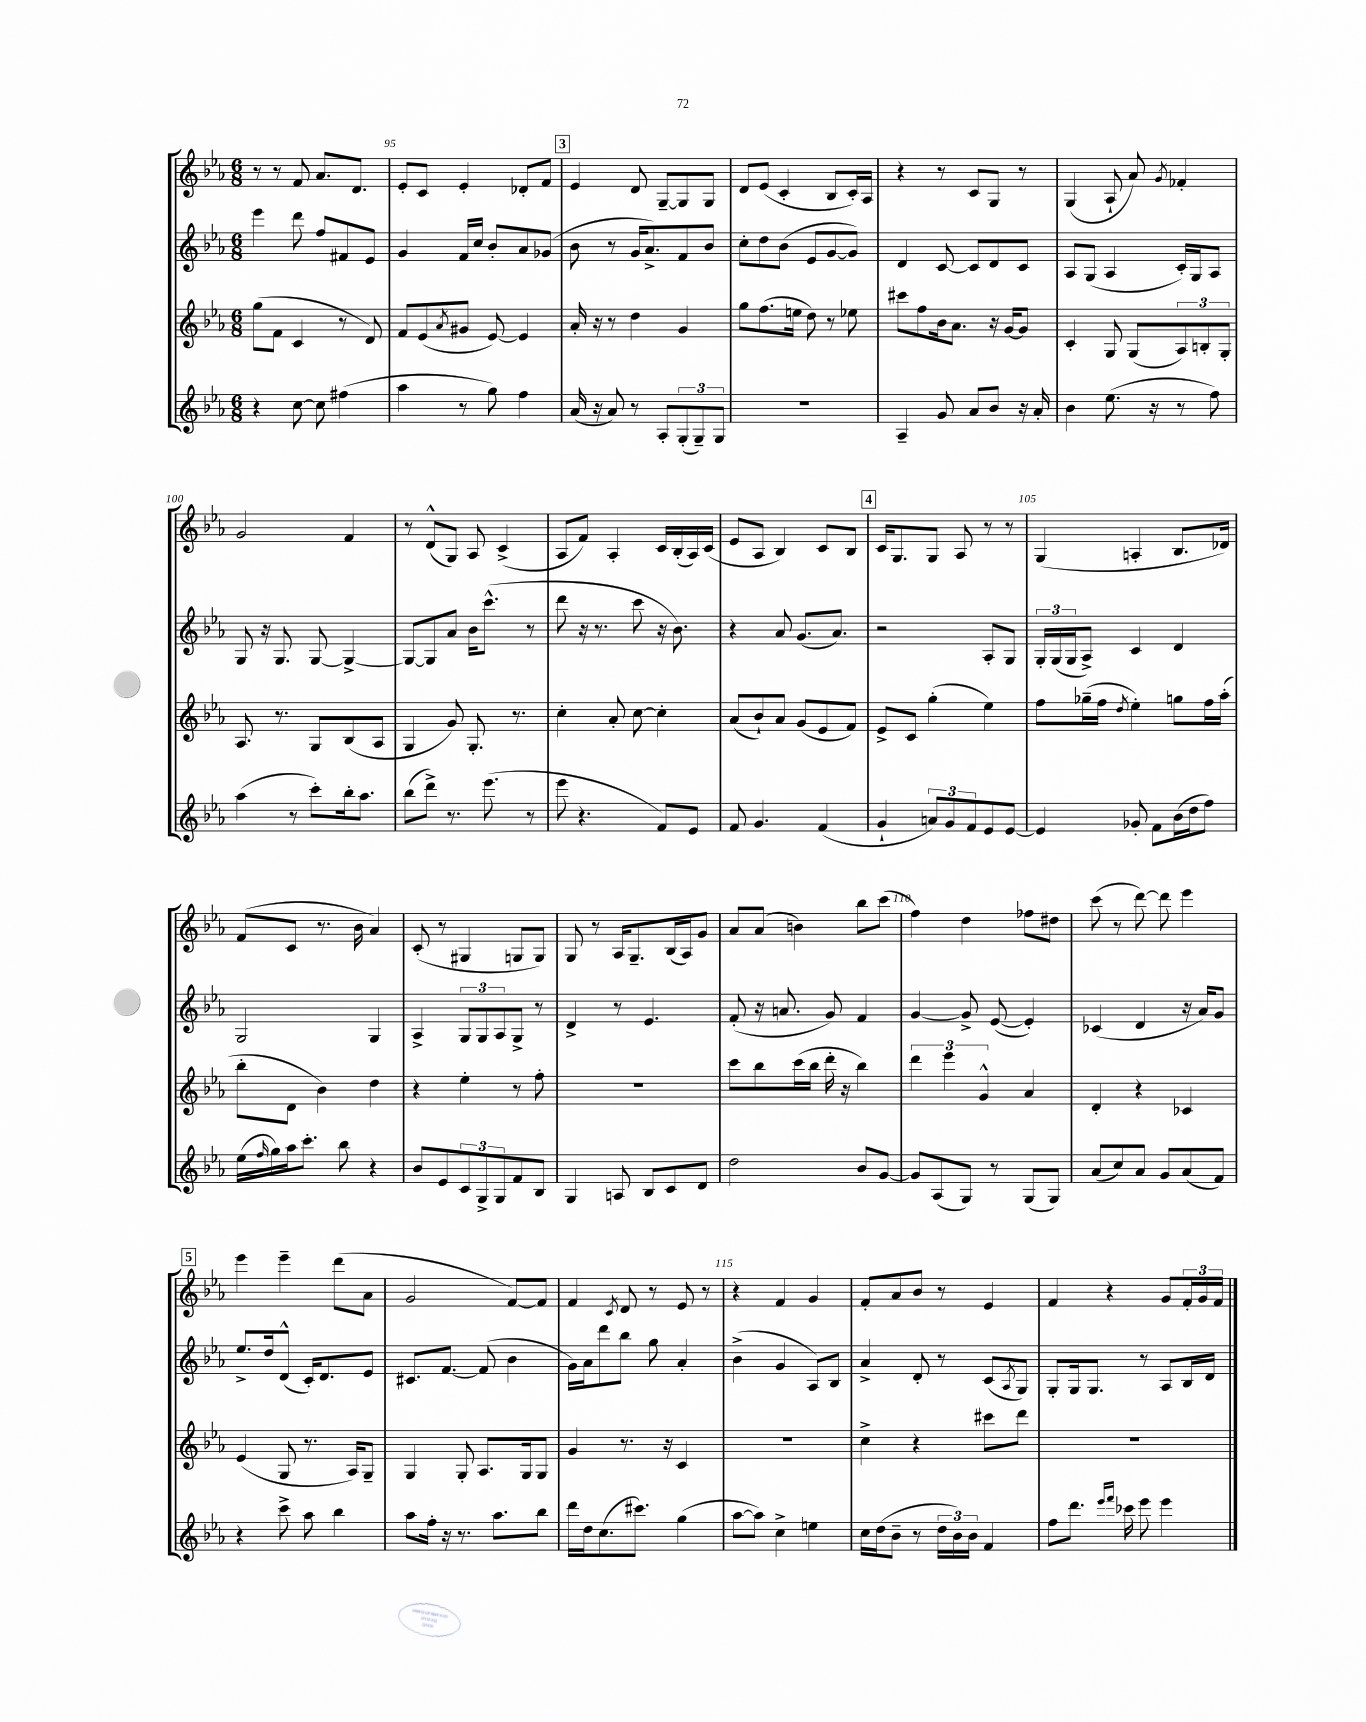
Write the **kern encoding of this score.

**kern	**kern	**kern	**kern
*staff4	*staff3	*staff2	*staff1
*clefG2	*clefG2	*clefG2	*clefG2
*k[b-e-a-]	*k[b-e-a-]	*k[b-e-a-]	*k[b-e-a-]
*M6/8	*M6/8	*M6/8	*M6/8
4r	(8gg	4eee-	8r
.	8f	.	8r
[8cc	4c	8ddd	8f
8cc]	.	8ff	8.a-
(4ff#	8r	8f#	.
.	.	.	8.d
.	8d)	8e-	.
=	=	=	=
4aa-	8f	4g	8e-'
.	(8e-	.	8c
.	8qa-	.	.
8r	8g#	16f	4e-'
.	.	16cc	.
8gg)	[8e-)	8b-'	.
4ff	4e-]	8a-	8d-'
.	.	(8g-	8f
=	=	=	=
(16a-	16a-'	8b-	4e-
16r	16r	.	.
8a-)	8r	8r	.
8r	4dd	16g	8d
.	.	8.a-^)	.
8A-'	.	.	[8G~
(12G'	4g	8f	8G]
12G~)	.	.	.
.	.	8b-	8G
12G	.	.	.
=	=	=	=
2.r	8gg	8cc'	8d
.	(8.ff	8dd	(8e-
.	.	(8b-	4c'
.	16ee	.	.
.	8dd)	8e-	.
.	8r	[8g	8B-
.	8ee-	8g])	16c')
.	.	.	16A-
=	=	=	=
4A-~	8ccc#	4d	4r
.	8ff	.	.
8g	16b-	[8c	8r
.	8.a-	.	.
8a-	.	8c]	8c
8b-	16r	8d	8G
.	[16g	.	.
16r	8g]	8c	8r
16a-'	.	.	.
=	=	=	=
4b-	4c'	8A-	(4G
.	.	(8G	.
(8.ee-	8G	4A-	8A-`
.	(8G	.	8a-)
16r	.	.	.
.	.	.	8qg
8r	12A-)	16c')	4f-'
.	.	16G	.
.	12B'	.	.
8ff)	.	8A-	.
.	12G'	.	.
=	=	=	=
(4aa-	8.A-	8G	2g
.	.	16r	.
.	8.r	8.G	.
8r	.	.	.
8ccc')	8G	[8G	.
16bb-'	(8B-	4G^_	4f
8.aa-	.	.	.
.	8A-	.	.
=	=	=	=
(8bb-	4G	8G_	8r
8ddd^)	.	8G]	(8d^^
8.r	8g)	8a-	8G)
.	8.G'	16b-	8A-
(8.eee-	.	(8.ccc^^	.
.	.	.	(4c^
.	8.r	.	.
8r	.	8r	.
=	=	=	=
8eee-	4cc'	8ddd	8A-
4.r	.	16r	8f)
.	.	8.r	.
.	8a-'	.	4A-'
.	[8cc	8ccc	.
8f)	4cc']	16r	16c
.	.	8.b-)	(16B-'
8e-	.	.	16A-)
.	.	.	(16c
=	=	=	=
8f	(8a-	4r	8e-
4.g	8b-`)	.	8A-
.	8a-	8a-	4B-)
.	(8g	(8.g	.
(4f	8e-	.	8c
.	.	8.a-)	.
.	8f)	.	8B-
=	=	=	=
4g`	8e-^	2r	16c
.	.	.	8.G
.	8c	.	.
12a)	(4gg'	.	8G
12g	.	.	.
.	.	.	8A-
12f	.	.	.
8e-	4ee-)	8A-'	8r
[8e-	.	8G	8r
=	=	=	=
4e-]	8ff	24G'	(4G
.	.	(24G	.
.	.	24G	.
.	(16gg-~	8A-^)	.
.	16ff	.	.
.	8qdd	.	.
8g-'	4ee-')	4c	4A'
8f	.	.	.
(16b-	8gg	4d	8.B-
16dd	.	.	.
8ff)	16ff	.	.
.	(16aa-'	.	16d-)
=	=	=	=
(16ee-	8bb-'	2G	(8f
16qqff	.	.	.
16gg)	.	.	.
16aa-	8d	.	8c
8.ccc'	.	.	.
.	4b-)	.	8.r
8bb-	.	.	.
.	.	.	16b-
4r	4dd	4G	4a-)
=	=	=	=
8b-	4r	4A-^	(8c'
8e-	.	.	8r
12c	4ee-'	12G	4G#
12G^	.	12G	.
12G	.	12A-	.
8f	8r	8G^	8G
8B-	8ff'	8r	8G)
=	=	=	=
4G	2.r	4d^	8G
.	.	.	8r
8A	.	8r	16A-
.	.	.	8.G~
8B-	.	4.e-	.
8c	.	.	(16B-
.	.	.	16A-)
8d	.	.	8g
=	=	=	=
2dd	8ccc	(8f'	8a-
.	8bb-	16r	(8a-
.	.	8.a	.
.	(16ccc	.	4b)
.	16bb-	.	.
.	16ddd'	8g)	.
.	16r	.	.
8b-	4bb-)	4f	8bb-
[8g	.	.	(8ccc
=	=	=	=
8g]	6ddd	[4g	4ff)
(8A-	.	.	.
.	6eee-	.	.
8G)	.	8g^]	4dd
.	6g^^	.	.
8r	.	([8e-	.
(8G	4a-	4e-'])	8ff-
8G)	.	.	8dd#
=	=	=	=
(8a-	4d'	(4c-	(8ccc
8cc)	.	.	8r
8a-	4r	4d	[8ddd)
8g	.	.	8ddd]
(8a-	4c-	16r	4eee-
.	.	16a-)	.
8f)	.	8g	.
=	=	=	=
4r	(4e-	8.ee-^	4eee-
.	.	16dd	.
8ccc^	8G	(8d^^	4eee-~
8aa-	8.r	16c')	.
.	.	8.d	.
4bb-	.	.	(8ddd
.	16A-)	.	.
.	8G~	8e-	8a-
=	=	=	=
8aa-	4G	8.c#	2g
16ff'	.	.	.
16r	.	[8.f	.
8.r	8G'	.	.
.	8.A-	(8f]	.
8.aa-	.	.	.
.	.	4b-	[8f)
.	16G	.	.
8bb-	8G	.	8f]
=	=	=	=
16ddd	4g	16g)	4f
16dd	.	16a-	.
(8.cc	.	8ddd	.
.	.	.	8qc
.	8.r	8bb-	8d
8.ccc#)	.	.	.
.	.	8gg	8r
.	16r	.	.
(4gg	4c	4a-'	8e-
.	.	.	8r
=	=	=	=
[8aa-	2.r	(4b-^	4r
8aa-])	.	.	.
4cc^	.	4g	4f
4ee	.	8A-)	4g
.	.	8B-	.
=	=	=	=
16cc	4cc^	4a-^	8f'
(16dd	.	.	.
8b-~	.	.	8a-
8r	4r	8d'	8b-
24dd	.	8r	8r
24b-)	.	.	.
24b-	.	.	.
4f	8ccc#	(8c	4e-
.	.	8qA-	.
.	8ddd	8G)	.
=	=	=	=
8ff	2.r	8G'	4f
8.ddd	.	16G	.
.	.	8.G	.
.	.	.	4r
16qqeee-	.	.	.
16qqfff	.	.	.
16ccc-	.	.	.
8eee-	.	8r	.
4eee-	.	8A-	8g
.	.	16B-	24f'
.	.	.	24g
.	.	16d	.
.	.	.	24f
==	==	==	==
*-	*-	*-	*-
